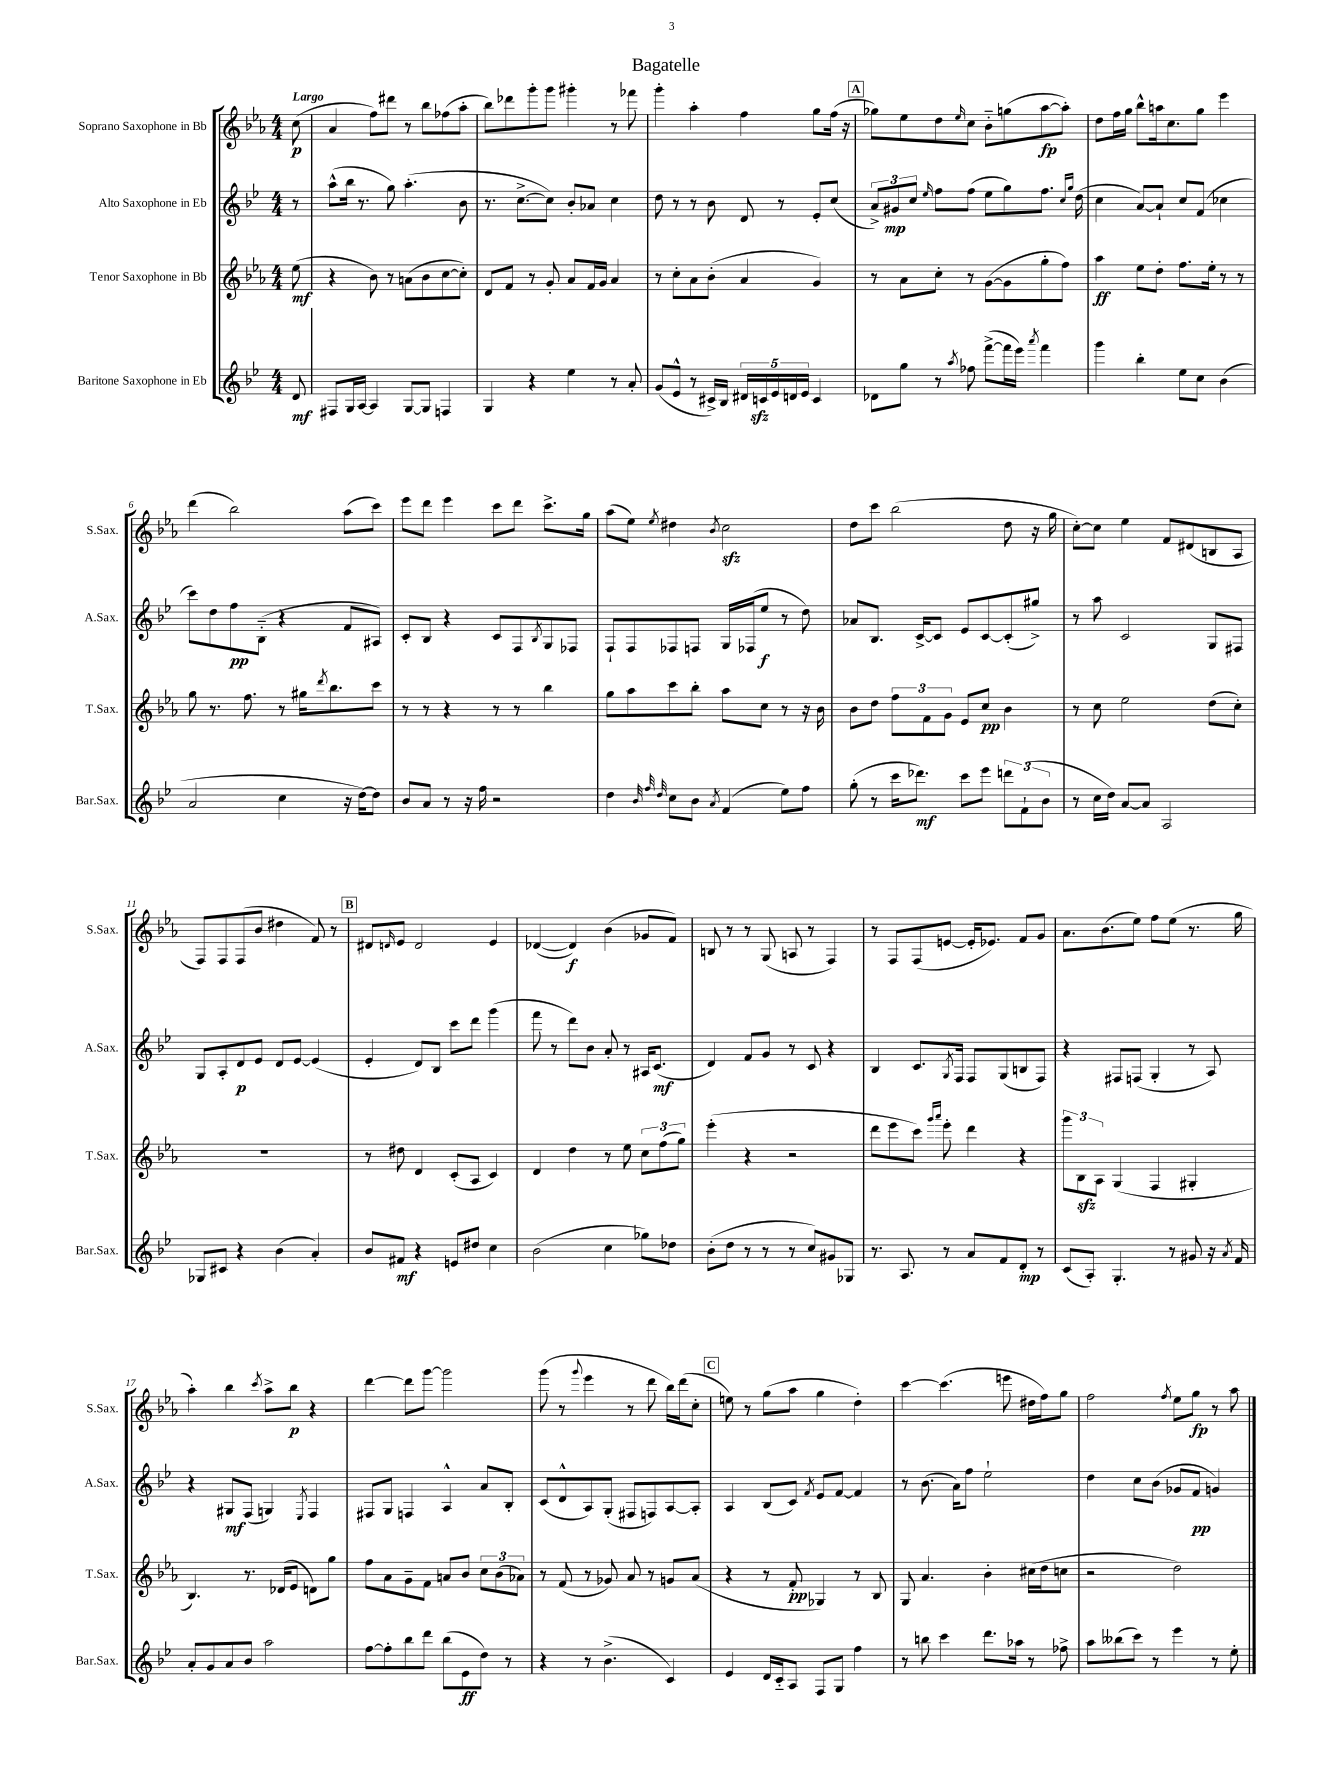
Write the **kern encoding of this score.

**kern	**kern	**kern	**kern
*staff4	*staff3	*staff2	*staff1
*clefG2	*clefG2	*clefG2	*clefG2
*k[b-e-]	*k[b-e-a-]	*k[b-e-]	*k[b-e-a-]
*M4/4	*M4/4	*M4/4	*M4/4
8d/	(8ee-\	8r	(8cc\
=	=	=	=
8F#/L	4r	(8aa^^\L	4a-/
16G/L	.	16bb-\Jk	.
[16A/JJ	.	8.r	.
4A/]	8b-\)	.	8ff\L)
.	8r	8gg\)	8ddd#\J
[8G/L	(8a\L	(4.aa'\	8r
8G/]J	8b-\	.	8bb-\L
4F/	[8cc\	.	(8ff-\
.	8cc'\]J)	8b-\	8aa-'\J
=	=	=	=
4G/	8d/L	8.r	8bb-\L)
.	8f/J	.	8ddd-\
.	.	[8.cc^\L	.
4r	8r	.	8ggg'\
.	8g'/	8cc\]J)	8ggg\J
4ee-\	8a-/L	8b-'/L	4ggg#'\
.	16f/L	8a-/J	.
.	16g/JJ	.	.
8r	4a-/	4cc\	8r
8a'/	.	.	8fff-\
=	=	=	=
(8g/L	8r	8dd\	4ggg'\
8e-^^/J	8cc'\L	8r	.
8r	8a-\	8r	4aa-'\
16c#^/LL)	(8b-'\J	8b-\	.
16B-/JJ	.	.	.
20d#/LL	4a-/	8d/	4ff\
20c/	.	.	.
20e-/	.	.	.
.	.	8r	.
20d/	.	.	.
20e-/JJ	.	.	.
4c/	4g/)	8e-'/L	8gg\L
.	.	(8cc/J	(16ff\Jk
.	.	.	16r
=	=	=	=
8d-\L	8r	12a^/L)	8gg-\L)
.	.	12g#/	.
8gg\J	8a-\L	.	8ee-\
.	.	12cc/J	.
.	.	16qqee-/	.
8r	8cc'\J	8ff\L	8dd\
8qaa/	.	.	16qqee-/
8ff-\	8r	(8ff\J	8cc\J
([8fff^\L	([8g\L	8ee-\L	8b-'~\L
16fff\]L	8g\]	8gg\)	(8gg\
16eee-\JJ)	.	.	.
8qaaa/	.	.	.
4fff\	8gg'\	8.ff\J	[8aa-\
.	8ff\J)	.	8aa-'\]J)
.	.	16qqcc/LL	.
.	.	16qqgg/JJ	.
.	.	(16dd\	.
=	=	=	=
4ggg\	4aa-\	4cc\	8dd\L
.	.	.	16ff\L
.	.	.	16gg\JJ
4bb-'\	8ee-\L	[8a/L)	8bb-^^\L
.	8dd'\J	8a`/]J	16aa\k
.	.	.	8.cc\
8ee-\L	8.ff\L	8cc/L	.
8cc\J	.	(8f/J	8gg\J
.	16ee-'\Jk	.	.
(4b-\	8r	4cc-\	4eee-\
.	8r	.	.
=	=	=	=
2a/	8gg\	8ccc\L)	(4ddd\
.	8.r	8dd\	.
.	.	8ff\	2bb-\)
.	8.ff\	.	.
.	.	(8B-'~\J	.
4cc\	8r	4r	.
.	16gg#\LK	.	.
.	8qddd/	.	.
.	8.bb-\	.	.
16r	.	8f/L	(8aa-\L
[16dd\LK)	.	.	.
8dd\]J	8ccc\J	8A#/J)	8ccc\J)
=	=	=	=
8b-/L	8r	8c'/L	8eee-\L
8a/J	8r	8B-/J	8ddd\J
8r	4r	4r	4eee-\
16r	.	.	.
16ff\	.	.	.
2r	8r	8c/L	8ccc\L
.	8r	8F/	8ddd\J
.	.	8qB-/	.
.	4bb-\	8G/	8.ccc^\L
.	.	8F-/J	.
.	.	.	16gg\Jk
=	=	=	=
4dd\	8gg\L	8F`/L	(8aa-\L
.	8aa-\	8F/	8ee-\J)
32qqb-/	.	.	.
32qqff/	.	.	.
32qqdd/	.	.	8qee-/
8cc\L	8ccc\	8F-/	4dd#\
8b-\J	8bb-'\J	8F/J	.
8qa/	.	.	8qb-/
(4f/	8aa-\L	16G/LL	2cc\
.	.	(16F-/J	.
.	8cc\J	8ee-/J	.
8ee-\L)	8r	8r	.
8ff\J	16r	8dd\)	.
.	16b-\	.	.
=	=	=	=
(8gg'\	8b-\L	8a-/L	8dd\L
8r	8dd\J	8.B-/J	8ccc\J
16ccc\LK	12ff\L	.	(2bb-\
8.ddd-\J)	.	[16c^/LK	.
.	12f\	.	.
.	.	8c/]J	.
.	12g\J	.	.
8ccc\L	8e-/L	8e-/L	.
8eee-\J	8cc/J	[8c/	.
12ddd\L	4b-\	(8c'/]	8dd\
(12f`\	.	.	.
.	.	8gg#^/J)	16r
12b-\J	.	.	.
.	.	.	16gg\
=	=	=	=
8r	8r	8r	[8cc'\L)
16cc\LL	8cc\	8aa\	8cc\]J
16dd\JJ)	.	.	.
[8a/L	2ee-\	2c/	4ee-\
8a/]J	.	.	.
2A/	.	.	8f/L
.	.	.	(8d#/
.	(8dd\L	8G/L	8B/
.	8cc'\J)	8F#/J	8A-/J
=	=	=	=
8G-/L	1r	8G/L	8F/L)
8c#/J	.	8A'/	8F/
4r	.	8d/	(8F/
.	.	8e-/J	8b-/J
(4b-\	.	8d/L	4dd#\
.	.	[8e-/J	.
4a'/)	.	(4e-/]	8f/)
.	.	.	8r
=	=	=	=
8b-/L	8r	4e-'/	8d#/L
.	.	.	16qqd/
8f#/J	8dd#\	.	8e-/J
4r	4d/	8d/L)	2d/
.	.	8B-/J	.
8e/L	(8c'/L	8ccc\L	.
8dd#/J	8A-/J	8ddd\J	.
4cc\	4c/)	(4ggg\	4e-/
=	=	=	=
(2b-\	4d/	8fff\	([4d-/
.	.	8r	.
.	4dd\	8ddd\L)	4d-/])
.	.	8b-\J	.
4cc\	8r	8a'/	(4b-\
.	8ee-\	8r	.
8gg-\L)	12cc\L	16A#/LK	8g-/L
.	.	(8.c/J	.
.	(12ff\	.	.
8dd-\J	.	.	8f/J)
.	12gg\J)	.	.
=	=	=	=
(8b-'\L	(4eee-'\	4d/)	8B/
8dd\J	.	.	8r
8r	4r	8f/L	8r
8r	.	8g/J	(8G/
8r	2r	8r	8A/
8cc/L)	.	8c/	8r
8g#/	.	4r	4F/)
8G-/J	.	.	.
=	=	=	=
8.r	8ddd\L	4B-/	8r
.	8eee-\	.	8F/L
8.A/	.	.	.
.	8ccc\J)	8.c/L	(8F/
.	16qqggg/LL	.	.
.	16qqaaa-/JJ	.	.
8r	8eee-'\	.	[8e/J
.	.	8qG/	.
.	.	16F/Jk	.
8a/L	4ddd\	8F/L	16e'/]LK
.	.	.	8.e-/J)
8f/	.	(8G/	.
8d'/J	4r	8B/	8f/L
8r	.	8F/J)	8g/J
=	=	=	=
(8c/L	12ggg\L	4r	8.a-\L
.	12B-\	.	.
8A'/J)	.	.	.
.	12A-\J	.	.
.	.	.	(8.b-\
4.G'/	(4G/	8F#/L	.
.	.	(8F/J	8ee-\J)
.	4F/	4G'/	8ff\L
8r	.	.	(8ee-\J
8g#/	4G#'/	8r	8.r
16r	.	8A/)	.
8qa/	.	.	.
16f/	.	.	16gg\
=	=	=	=
8a'/L	4.B-/)	4r	4aa-'\)
8g/	.	.	.
8a/	.	8G#/L	4bb-\
8b-/J	8.r	(8F/J	.
.	.	.	8qccc/
2aa\	.	4G/)	8aa-^\L
.	(16d-/LK	.	.
.	8e-/J	.	8bb-\J
.	.	8qE-/	.
.	8d\L)	4F/	4r
.	8gg\J	.	.
=	=	=	=
[8ff\L	8ff\L	8F#/L	[4ddd\
8ff'\]	8a-\	8G/J	.
8bb-\	8g~\	4F/	8ddd\]L
8ddd\J	8f\J	.	[8ggg\J
(8bb-\L	8a/L	4A^^/	2ggg\]
8e-\	8b-/J	.	.
8dd\J)	12cc\L	8a/L	.
.	(12b-\	.	.
8r	.	8B-'/J	.
.	12a-\J)	.	.
=	=	=	=
4r	8r	(8c/L	(8ggg\
.	(8f/	8d^^/	8r
.	.	.	8qqggg/
8r	8r	8A/)	4eee-\
(4.b-^\	8g-/)	(8G'/J	.
.	8a-/	8F#/L	8r
.	8r	8F/)	8ddd\
4c/)	8g/L	[8A/	16bb-\LL)
.	.	.	(16ddd\J
.	(8a-/J	8A'/]J	8cc'\J
=	=	=	=
4e-/	4r	4A/	8ee\)
.	.	.	8r
16d/LL	8r	(8B-/L	(8gg\L
16c'~/J	.	.	.
8A/J	8f'/	8c/J)	8aa-\J
.	.	8qf/	.
8F/L	4G-/)	8e-/L	4gg\
8G/J	.	[8f/J	.
4ff\	8r	4f/]	4dd'\)
.	8B-/	.	.
=	=	=	=
8r	8G/	8r	[4ccc\
8bb\	4.a-/	(8.b-\	.
4ccc\	.	.	(4.ccc\]
.	.	16a\LK)	.
.	.	8ff\J	.
8.ddd\L	4b-'\	2ee-`\	.
.	.	.	8eee\
16aa-\Jk	.	.	.
8r	(16cc#\LL	.	16dd#\LL
.	16dd\J	.	16ff\J)
8ff-^\	8cc\J	.	8gg\J
=	=	=	=
8aa\L	2r	4dd\	2ff\
(8bb--\	.	.	.
8ccc\J)	.	8cc\L	.
8r	.	(8b-\J	.
.	.	.	8qff/
4eee-\	2dd\)	8g-/L	8ee-\L
.	.	8f/J	8gg\J
8r	.	4g/)	8r
8ee-'\	.	.	8aa-\
==	==	==	==
*-	*-	*-	*-
